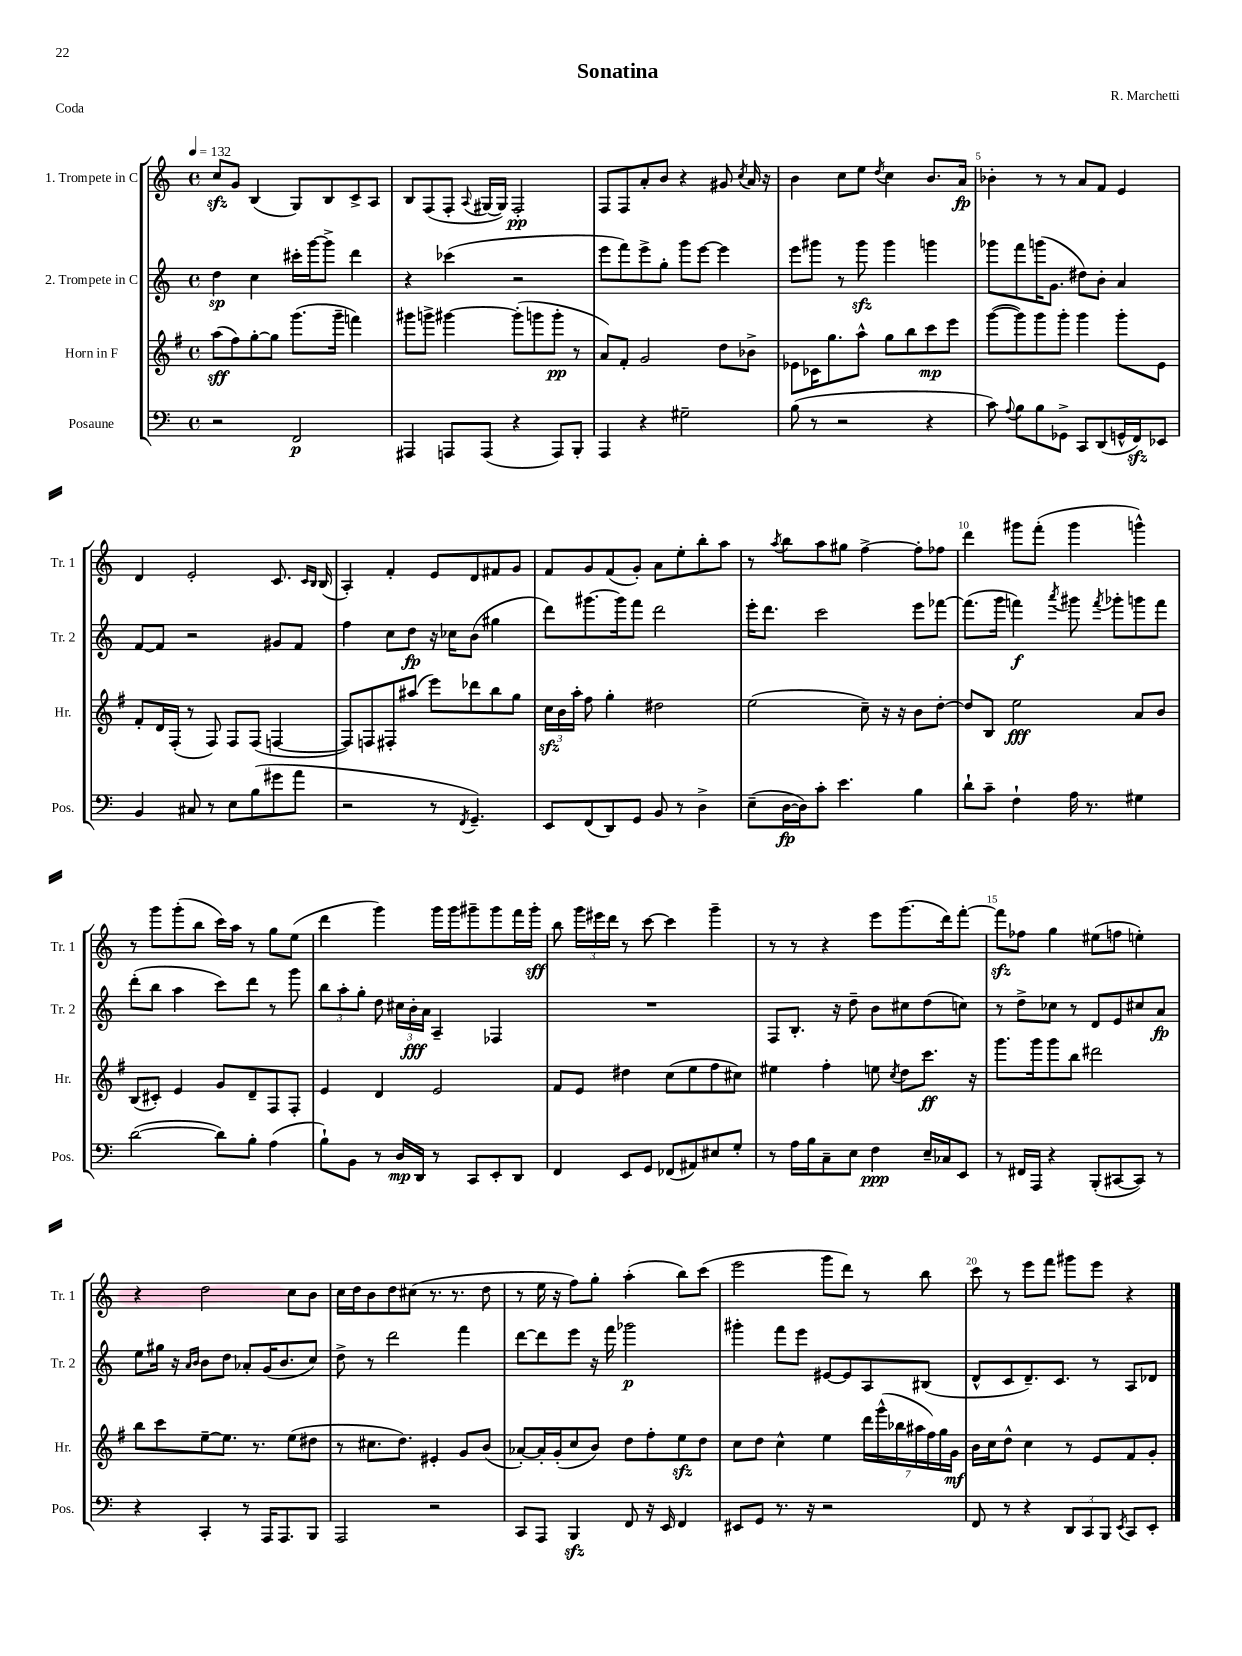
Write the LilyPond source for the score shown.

\header { title = "Sonatina" composer = "R. Marchetti" piece = "Coda" }
<<
\new StaffGroup <<
\new Staff = "s0" \with { instrumentName = "1. Trompete in C" shortInstrumentName = "Tr. 1" } {
    \clef treble \key c \major \defaultTimeSignature \time 4/4 \tempo 4 = 132
    \autoBeamOff c''8[\sfz g'8] b4( g8[) b8 c'8-> a8] |
    b8[ f8( f8]-. \appoggiatura { a8 } gis16[~ gis16]) f2-.\pp |
    f8[ f8 a'8-. b'8] r4 gis'8 \acciaccatura { c''8 } a'16 r16 |
    b'4 c''8[ e''8] \acciaccatura { d''8 } c''4 b'8.[ a'16]\fp |
    bes'4-. r8 r8 a'8[ f'8] e'4 |
    d'4 e'2-. c'8. \grace { c'16[ b16] } b16( |
    a4-.) f'4-. e'8[ d'8 fis'8 g'8] |
    f'8[ g'8 f'8( g'8]-.) a'8[ e''8-. b''8-. a''8] |
    r8 \acciaccatura { a''8 } b''8[ a''8 gis''8] f''4~-> f''8[-. fes''8] |
    d'''4 gis'''8[ f'''8]-.( gis'''4 g'''4-^) |
    r8 g'''8[ g'''8-.( b''8] c'''16[) a''16] r8 g''8[ e''8]( |
    d'''4 g'''4) g'''16[ g'''16 gis'''8-- gis'''8 f'''16 gis'''16]-.\sff |
    b''8 \tuplet 3/2 { g'''16[ eis'''16 d'''16] } r8 c'''8~ c'''4 g'''4-- |
    r8 r8 r4 e'''8[ g'''8.( d'''16) f'''8]~-. |
    f'''8[\sfz fes''8] g''4 eis''8[( f''8] e''4-.) |
    r4 d''2 c''8[ b'8] |
    c''16[ d''16 b'8 d''8 cis''8]( r8. r8. d''8 |
    r8 e''16 r16 f''8[) g''8]-. a''4-.( b''8[) c'''8]( |
    e'''2 g'''8[ d'''8]) r8 b''8 |
    c'''8 r8 e'''8[ f'''8] gis'''8[ e'''8] r4 \bar "|." |
}
\new Staff = "s1" \with { instrumentName = "2. Trompete in C" shortInstrumentName = "Tr. 2" } {
    \clef treble \key c \major \defaultTimeSignature \time 4/4
    \autoBeamOff d''4\sp c''4 cis'''16[-. g'''16~ g'''8]-> d'''4 |
    r4 ces'''4( r2 |
    e'''8[ f'''8) e'''8-> g''8]-. g'''8[ e'''8]~ e'''4 |
    e'''8[ gis'''8] r8 gis'''8\sfz gis'''4 g'''4 |
    ges'''8[ f'''8 g'''16( g'8.] dis''8[) b'8]-. a'4 |
    f'8[~ f'8] r2 gis'8[ f'8] |
    f''4 c''8[ d''8]\fp r16 ces''16[ b'8]( gis''4 |
    d'''8[) gis'''8.~ gis'''16 f'''8] d'''2 |
    e'''16[-. d'''8.] c'''2 e'''8[ fes'''8]~ |
    fes'''8.[( g'''16] f'''4\f) \acciaccatura { a'''8 } gis'''8 \acciaccatura { f'''8 } ges'''8[-. g'''8 f'''8] |
    d'''8[-.( b''8] a''4 c'''8[) d'''8] r8 g'''8 |
    \tuplet 3/2 { b''8[ a''8-. g''8]-. } d''8 \tuplet 3/2 { cis''16[ b'16-.\fff a'16] } a4-- fes4 |
    R1 |
    f8[ b8.]-. r16 d''8-- b'8[ cis''8 d''8( c''8]) |
    r8 d''8[-> ces''8] r8 d'8[ e'8 cis''8 a'8]\fp |
    e''8[ gis''16] r16 \grace { a'16[ b'16] } b'8[ d''8] aes'8[-. g'16( b'8. c''8]) |
    d''8-> r8 d'''2 f'''4 |
    d'''8[~ d'''8 e'''8] r16 f'''16 ges'''2\p |
    gis'''4-. f'''8[ e'''8] eis'8[~ eis'8 a8 bis8]( |
    d'8[-^ c'8 d'8.--) c'8.] r8 a8[ des'8] \bar "|." |
}
\new Staff = "s2" \with { instrumentName = "Horn in F" shortInstrumentName = "Hr." } {
    \clef treble \key g \major \defaultTimeSignature \time 4/4
    \autoBeamOff a''8[\sff( fis''8) g''8~-. g''8] g'''8.[( g'''16]-- f'''4) |
    gis'''8[ g'''8]-> gis'''4~ gis'''8[-.( g'''8 g'''8]-.\pp r8 |
    a'8[) fis'8]-. g'2 d''8[ bes'8]-> |
    ees'8[ ces'16 g''8. a''8]-^ g''8[ b''8 c'''8\mp e'''8] |
    g'''8[~( g'''8) g'''8 g'''8]-. g'''4 g'''8[-. e'8] |
    fis'8[-. d'16 fis16]-.( r8 fis8) fis8[ fis8]( f4~ |
    f8[) f8 fis8-. ais''8]( e'''8[) des'''8 b''8 g''8] |
    \tuplet 3/2 { c''16[\sfz b'16 a''16]-. } fis''8 g''4-. dis''2 |
    e''2( c''8--) r16 r16 b'8[ d''8]~-. |
    d''8[ b8] e''2\fff a'8[ b'8] |
    b8[( cis'8]-.) e'4 g'8[ d'8-- fis8 fis8]-. |
    e'4 d'4 e'2 |
    fis'8[ e'8] dis''4 c''8[( e''8 fis''8 cis''8]) |
    eis''4 fis''4-. e''8 \acciaccatura { c''8 } d''8[ c'''8.]\ff r16 |
    g'''8.[ g'''16 g'''8 b''8] dis'''2 |
    b''8[ c'''8 e''8~-- e''8.] r8. e''8[( dis''8] |
    r8 cis''8.[ d''8.]) eis'4-. g'8[ b'8]( |
    aes'8[~-.) aes'16-. g'16-.( c''8 b'8]) d''8[ fis''8-. e''8\sfz d''8] |
    c''8[ d''8] c''4-^ e''4 \tuplet 7/4 { d'''16[ g'''16-^( bes''16 ais''16 fis''16) g''16 g'16]\mf } |
    b'16[ c''16 d''8]-^ c''4 r8 e'8[ fis'8 g'8]-. \bar "|." |
}
\new Staff = "s3" \with { instrumentName = "Posaune" shortInstrumentName = "Pos." } {
    \clef bass \key c \major \defaultTimeSignature \time 4/4
    \autoBeamOff r2 f,2\p |
    ais,,4 a,,8[ a,,8]( r4 a,,8[) b,,8]-. |
    a,,4 r4 gis2-- |
    b8( r8 r2 r4 |
    c'8) \appoggiatura { a8 } b8[ b8 ges,8]-> c,8[ d,8( g,16-^ f,16\sfz) ees,8] |
    b,4 cis8 r8 e8[ b8( gis'8 a'8] |
    r2 r8 \acciaccatura { f,8 } g,4.--) |
    e,8[ f,8( d,8) g,8] b,8 r8 d4-> |
    e8[--( d16~\fp d16) c'8]-. e'4. b4 |
    d'8[-! c'8]-- f4-! a16 r8. gis4 |
    d'2~( d'8[) b8]-. a4( |
    b8[-!) b,8] r8 d16[\mp d,16] r8 c,8[ e,8-. d,8] |
    f,4 e,8[ g,8] fes,8[( ais,8) eis8 g8]-. |
    r8 a16[ b16 c8-- e8] f4\ppp e16[-- ces16 e,8] |
    r8 fis,16[ a,,16] r4 b,,8[-.( cis,8~ cis,8]) r8 |
    r4 c,4-. r8 a,,16[ a,,8. b,,8] |
    a,,2 r2 |
    c,8[ a,,8] b,,4\sfz f,8 r16 e,16 f,4 |
    eis,8[ g,8] r8. r16 r2 |
    f,8 r8 r4 \tuplet 3/2 { d,8[ c,8 b,,8] } \acciaccatura { e,8 } c,8[ e,8]-. \bar "|." |
}
>>
>>
\layout { \context { \Score \override BarNumber.break-visibility = ##(#f #t #t) barNumberVisibility = #(every-nth-bar-number-visible 5) } }
